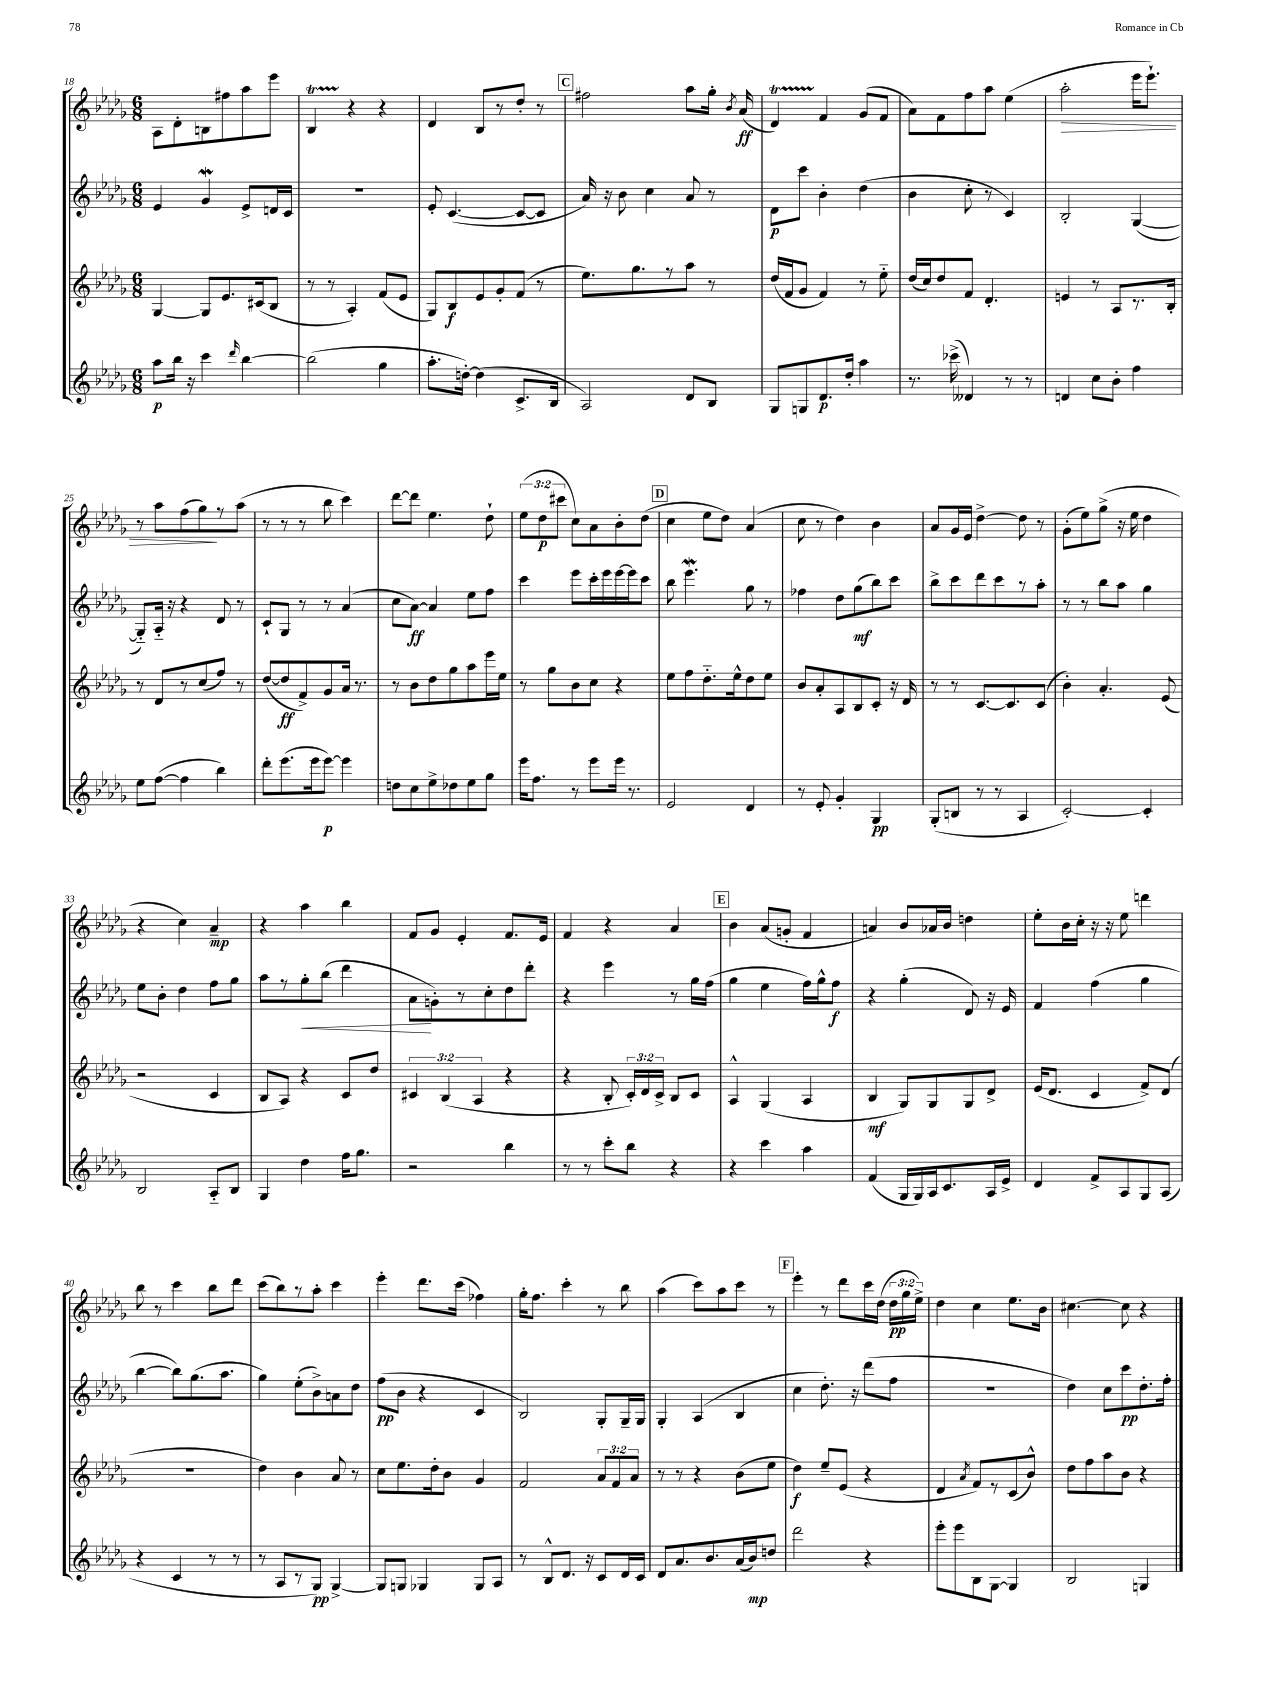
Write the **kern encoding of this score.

**kern	**kern	**kern	**kern
*staff4	*staff3	*staff2	*staff1
*clefG2	*clefG2	*clefG2	*clefG2
*k[b-e-a-d-g-]	*k[b-e-a-d-g-]	*k[b-e-a-d-g-]	*k[b-e-a-d-g-]
*M6/8	*M6/8	*M6/8	*M6/8
8aa-\L	[4G-/	4e-/	8A-\L
16bb-\Jk	.	.	8d-'\
16r	.	.	.
4ccc\	8G-/]L	4g-/	8B\
.	8.e-/	.	8ff#\
16qqddd-/	.	.	.
[4bb-\	.	8e-^/L	8aa-\
.	(16c#/k	.	.
.	8B-/J	16d/L	8eee-\J
.	.	16c/JJ	.
=	=	=	=
(2bb-\]	8r	2.r	4B-/
.	8r	.	.
.	4A-'/)	.	4r
4gg-\	(8f/L	.	4r
.	8e-/J	.	.
=	=	=	=
8.aa-'\L	8G-/L)	8e-'/	4d-/
.	8B-/	([4.c/	.
[16dd'\Jk)	.	.	.
(4dd\]	8e-/	.	8B-/L
.	8g-'/	.	8r
8.c^/L	(8f/J	8c/_L	8dd-'/J
.	8r	8c/]J	8r
16B-/Jk	.	.	.
=	=	=	=
2A-/)	8.ee-\L)	16a-/)	2ff#\
.	.	16r	.
.	.	8b-\	.
.	8.gg-\	.	.
.	.	4cc\	.
.	8r	.	.
8d-/L	8aa-\J	8a-/	8aa-\L
8B-/J	8r	8r	16gg-'\Jk
.	.	.	8qb-/
.	.	.	(16a-/
=	=	=	=
8G-/L	(16dd-/LL	8d-\L	4d-/)
.	16f/J	.	.
8G/	8g-/J	8ccc\J	.
8.d-/	4f/)	4b-'\	4f/
16dd-'/Jk	.	.	.
4aa-\	8r	(4dd-\	(8g-/L
.	8ee-'~\	.	8f/J
=	=	=	=
8.r	(16dd-/LL	4b-\	8a-\L)
.	16cc/J)	.	.
.	8dd-/	.	8f\
(16ccc-^\	.	.	.
4d--/)	8f/J	8cc'\	8ff\
.	4.d-'/	8r	8aa-\J
8r	.	4c/)	(4ee-\
8r	.	.	.
=	=	=	=
4d/	4e/	2B-'/	2aa-'\
8cc\L	8r	.	.
8b-'\J	8A-/L	.	.
4ff\	8.r	([4G-/	16eee-\LK
.	.	.	8.eee-`\J)
.	16B-'/Jk	.	.
=	=	=	=
8ee-\L	8r	8G-'~/]L)	8r
([8ff\J	8d-/L	16A-'~/Jk	8aa-\L
.	.	16r	.
4ff\]	8r	4r	(8ff\
.	(8cc/	.	8gg-\)
4bb-\)	8ff/J)	8d-/	8r
.	8r	8r	(8aa-\J
=	=	=	=
8ddd-'\L	([8dd-/L	8c`/L	8r
(8.eee-\	8dd-/]	8G-/J	8r
.	8f^/)	8r	8r
16eee-\k	.	.	.
[8eee-\J)	8g-/	8r	8bb-\
4eee-\]	16a-/Jk	(4a-/	4ccc\)
.	8.r	.	.
=	=	=	=
8dd\L	8r	8cc\L	[8ddd-\L
8cc\	8b-\L	[8a-\J)	8ddd-\]J
8ee-^\	8dd-\	4a-/]	4.ee-\
8dd-\	8gg-\	.	.
8ee-\	8aa-\	8ee-\L	.
8gg-\J	16eee-\L	8ff\J	8dd-`\
.	16ee-\JJ	.	.
=	=	=	=
16eee-\LK	8r	4ccc\	(12ee-\L
8.ff\J	.	.	.
.	.	.	12dd-\
.	8gg-\L	.	.
.	.	.	12ccc#\J
8r	8b-\	8eee-\L	8cc\L)
8eee-\L	8cc\J	16ccc'\L	8a-\
.	.	16eee-\	.
16eee-\Jk	4r	[16eee-\	8b-'\
8.r	.	16eee-\]J	.
.	.	8ccc\J	(8dd-\J
=	=	=	=
2e-/	8ee-\L	8bb-\	4cc\
.	8ff\	4.eee-\	.
.	8.dd-'~\	.	8ee-\L
.	.	.	8dd-\J)
.	16ee-^^\k	.	.
4d-/	8dd-\	8gg-\	(4a-/
.	8ee-\J	8r	.
=	=	=	=
8r	8b-/L	4ff-\	8cc\
8e-'/	8a-'/	.	8r
4g-'/	8A-/	8dd-\L	4dd-\)
.	8B-/	(8gg-\	.
4G-/	8c'/J	8bb-\)	4b-\
.	16r	8ccc\J	.
.	16d-/	.	.
=	=	=	=
(8G-'/L	8r	8bb-^\L	8a-/L
8B/J	8r	8ccc\	16g-/L
.	.	.	16e-/JJ
8r	[8.c/L	8ddd-\	[4dd-^\
8r	.	8ccc\	.
.	8.c/]	.	.
4A-/	.	8r	8dd-\]
.	(8c/J	8aa-'\J	8r
=	=	=	=
[2c'/)	4b-'\)	8r	(8g-'\L
.	.	8r	8ee-\)
.	4.a-'/	8bb-\L	(8gg-^\J
.	.	8aa-\J	16r
.	.	.	16ee-\
4c'/]	.	4gg-\	4dd-\
.	(8e-/	.	.
=	=	=	=
2B-/	2r	8ee-\L	4r
.	.	8b-'\J	.
.	.	4dd-\	4cc\)
8A-'~/L	4c/	8ff\L	4a-~/
8B-/J	.	8gg-\J	.
=	=	=	=
4G-/	8B-/L	8aa-\L	4r
.	8A-/J)	8r	.
4dd-\	4r	8gg-'\	4aa-\
.	.	(8bb-\J	.
16ff\LK	8c/L	4ddd-\	4bb-\
8.gg-\J	.	.	.
.	8dd-/J	.	.
=	=	=	=
2r	6c#/	8a-\L	8f/L
.	.	8g'\)	8g-/J
.	(6B-/	.	.
.	.	8r	4e-'/
.	6A-/	.	.
.	.	8cc'\	.
4bb-\	4r	8dd-\	8.f/L
.	.	8ddd-'\J	.
.	.	.	16e-/Jk
=	=	=	=
8r	4r	4r	4f/
8r	.	.	.
8ccc'\L	8B-'/	4eee-\	4r
8bb-\J	24c'/LL)	.	.
.	24d-/	.	.
.	24c^/JJ	.	.
4r	8B-/L	8r	4a-/
.	8c/J	16gg-\LL	.
.	.	(16ff\JJ	.
=	=	=	=
4r	4A-^^/	4gg-\	4b-\
4ccc\	(4G-/	4ee-\	(8a-/L
.	.	.	8g'/J
4aa-\	4A-/	16ff\LL)	4f/
.	.	16gg-^^\J	.
.	.	8ff\J	.
=	=	=	=
(4f/	4B-/	4r	4a/)
16G-/LL	8G-/L)	(4gg-'\	8b-/L
16G-/)	.	.	.
16A-/J	8G-/	.	16a-/L
8.c/	.	.	16b-/JJ
.	8G-/	8d-/)	4dd\
16A-/L	8d-^/J	16r	.
16e-^/JJ	.	16e-/	.
=	=	=	=
4d-/	(16e-/LK	4f/	8ee-'\L
.	8.d-/J	.	.
.	.	.	16b-\L
.	.	.	16cc'\JJ
8f^/L	4c/	(4ff\	16r
.	.	.	16r
8A-/	.	.	8ee-\
8G-/	8f^/L)	4gg-\	4ddd\
(8A-/J	(8d-/J	.	.
=	=	=	=
4r	2.r	[4bb-\	8bb-\
.	.	.	8r
4c/	.	8bb-\]L)	4ccc\
.	.	(8.gg-\	.
8r	.	.	8bb-\L
.	.	8.aa-\J	.
8r	.	.	8ddd-\J
=	=	=	=
8r	4dd-\)	4gg-\)	(8ccc\L
8A-/L	.	.	8bb-\)
8r	4b-\	(8ee-'\L	8r
8G-/J)	.	8b-^\)	8aa-'\J
[4G-^/	8a-/	8a\	4ccc\
.	8r	8dd-\J	.
=	=	=	=
8G-/]L	8cc\L	(8ff\L	4eee-'\
8G/J	8.ee-\	8b-\J	.
4G-/	.	4r	8.ddd-\L
.	16dd-'\k	.	.
.	8b-\J	.	.
.	.	.	(16ccc\Jk
8G-/L	4g-/	4c/	4ff-\)
8A-/J	.	.	.
=	=	=	=
8r	2f/	2B-/)	16gg-'\LK
.	.	.	8.ff\J
8B-^^/L	.	.	.
8.d-/J	.	.	4ccc'\
16r	.	.	.
8c/L	12a-/L	8G-'/L	8r
.	12f/	.	.
16d-/L	.	16G-~/L	8bb-\
.	12a-/J	.	.
16c/JJ	.	16G-/JJ	.
=	=	=	=
8d-/L	8r	4G-'/	(4aa-\
8.a-/	8r	.	.
.	4r	(4A-/	8ccc\L)
8.b-/	.	.	.
.	.	.	8aa-\
(16a-/L	(8b-\L	4B-/	8ccc\J
16b-/J)	.	.	.
8dd/J	8ee-\J	.	8r
=	=	=	=
2ddd-\	4dd-\)	4cc\	4eee-'\
.	8ee-~/L	8.dd-'\)	8r
.	(8e-/J	.	8ddd-\L
.	.	16r	.
4r	4r	(8ddd-\L	16ccc\L
.	.	.	(16dd-\JJ
.	.	8ff\J	24dd-\LL
.	.	.	24gg-\
.	.	.	24ee-^\JJ)
=	=	=	=
8eee-'\L	4d-/	2.r	4dd-\
8eee-\	.	.	.
.	8qa-/	.	.
8B-\	8f/L)	.	4cc\
[8G-\J	8r	.	.
4G-/]	(8c/	.	8.ee-\L
.	8b-^^/J)	.	.
.	.	.	16b-\Jk
=	=	=	=
2B-/	8dd-\L	4dd-\)	[4.cc#\
.	8ff\	.	.
.	8aa-\	8cc\L	.
.	8b-\J	8ccc\	8cc#\]
4G/	4r	8.dd-'\	4r
.	.	16ff'\Jk	.
==	==	==	==
*-	*-	*-	*-
